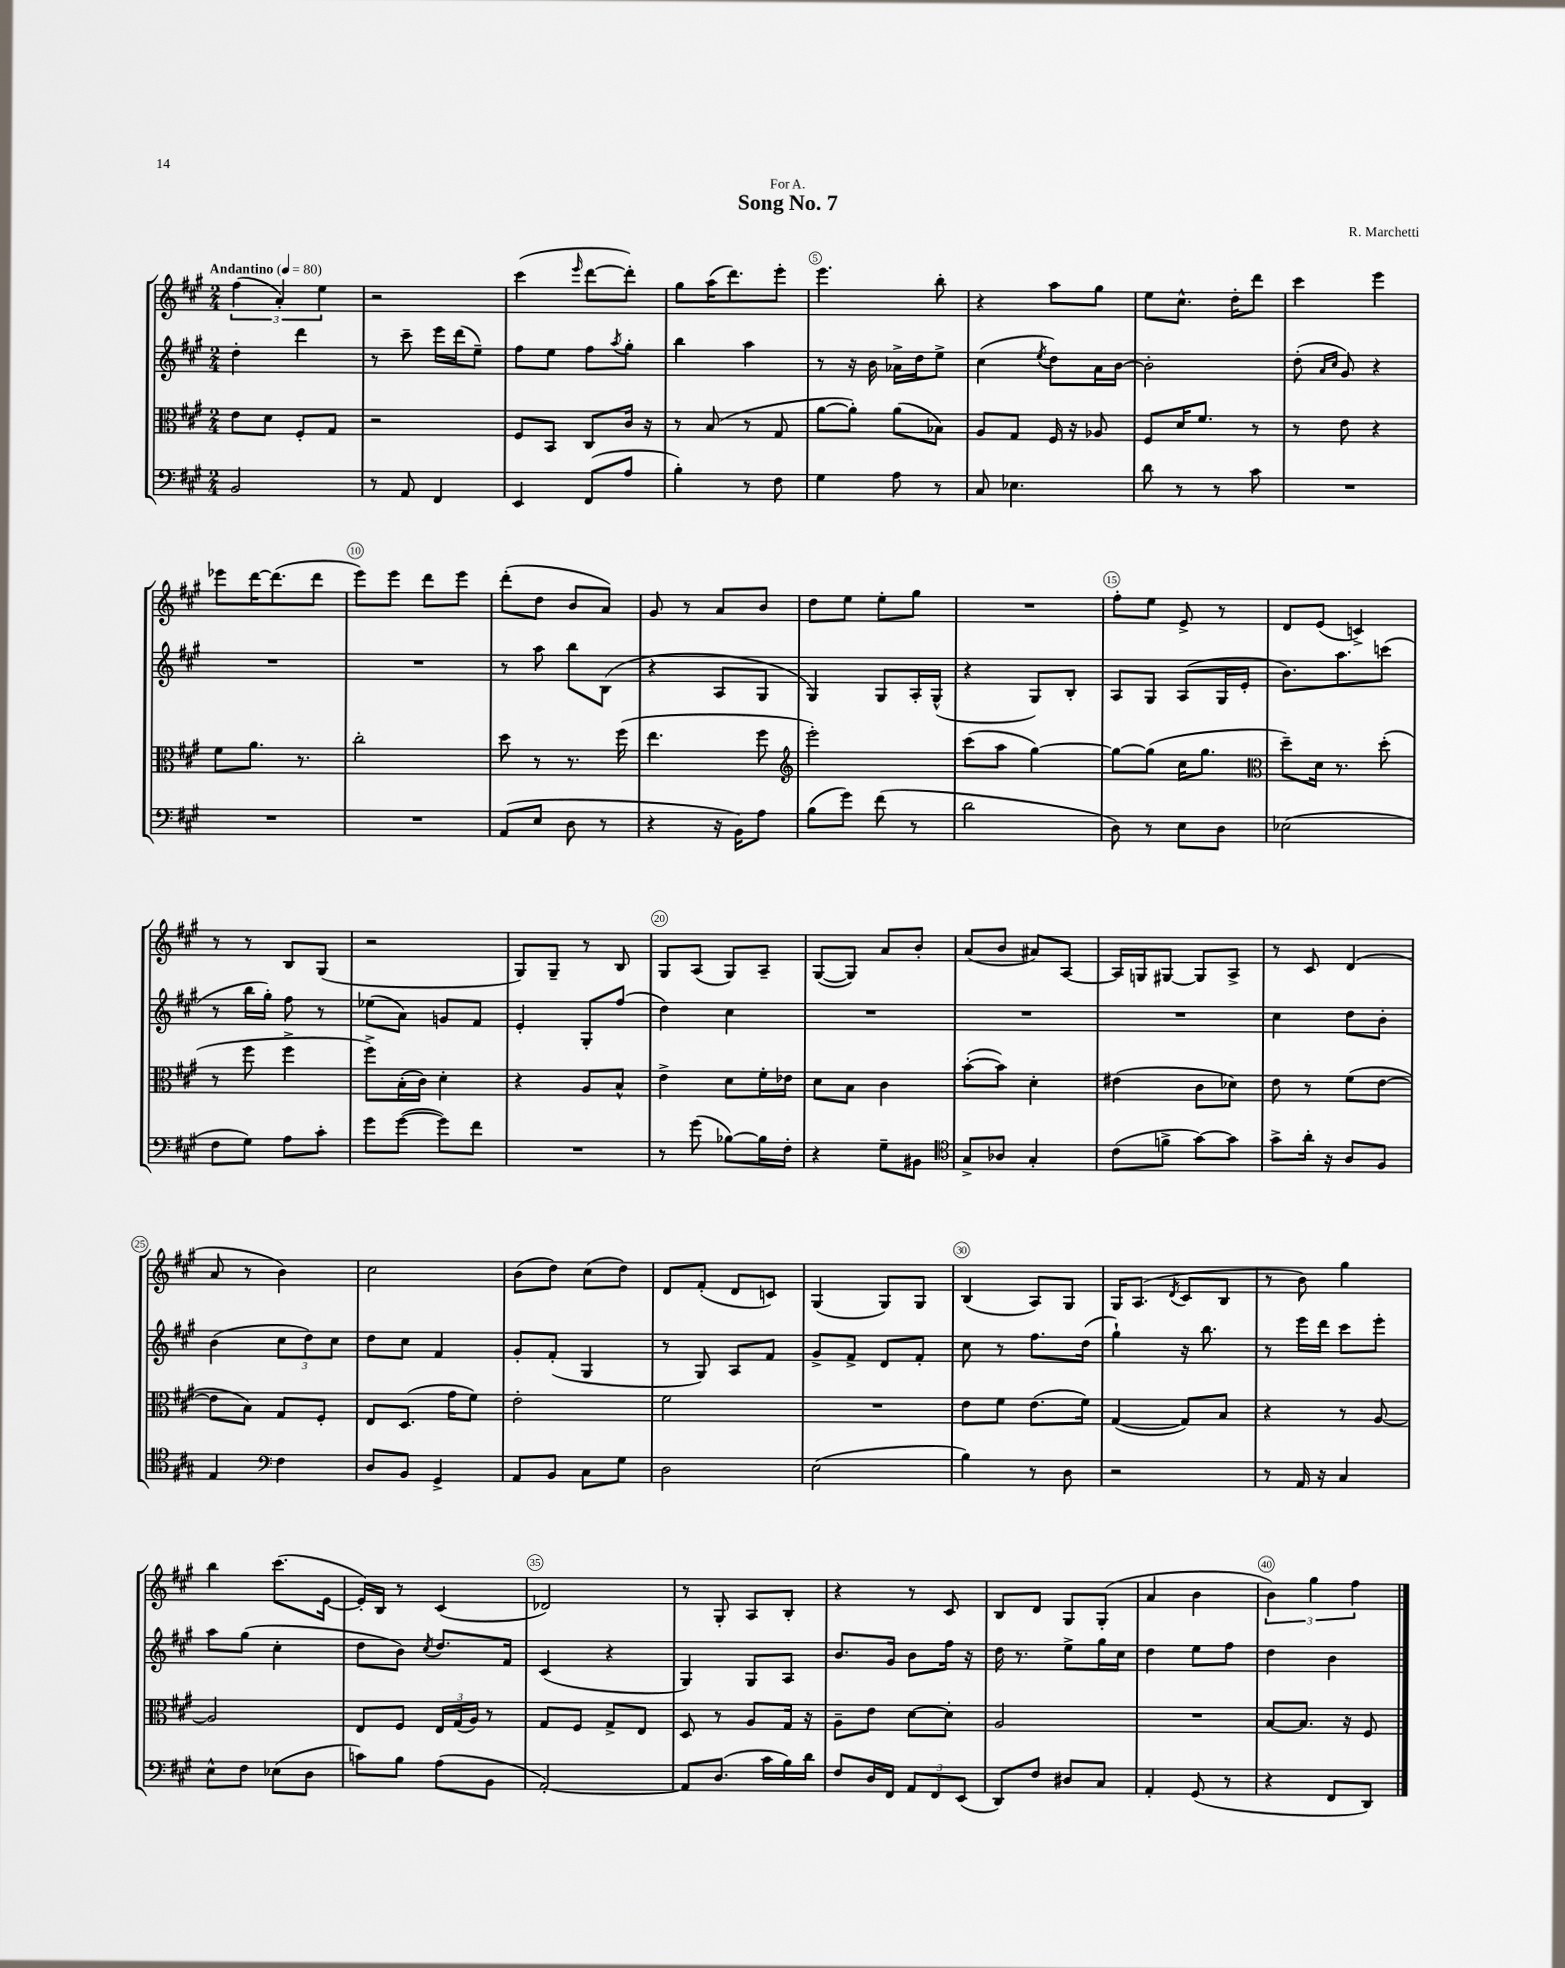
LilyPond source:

\header { title = "Song No. 7" composer = "R. Marchetti" dedication = "For A." }
<<
\new StaffGroup <<
\new Staff = "s0" {
    \clef treble \key a \major \numericTimeSignature \time 2/4 \tempo "Andantino" 4 = 80
    \tuplet 3/2 { fis''4( a'4-.) e''4 } |
    r2 |
    cis'''4( \grace { e'''16 } d'''8~ d'''8-.) |
    gis''8 a''16( d'''8.) e'''8-. |
    e'''4. b''8-. |
    r4 a''8 gis''8 |
    e''8 cis''8.-^ d''16-. d'''8 |
    cis'''4 e'''4 |
    ees'''8 d'''16~ d'''8.( d'''8 |
    e'''8) e'''8 d'''8 e'''8 |
    d'''8-.( d''8 b'8 a'8) |
    gis'8 r8 a'8 b'8 |
    d''8 e''8 e''8-. gis''8 |
    R2 |
    fis''8-. e''8 e'8-> r8 |
    d'8 e'8( c'4->) |
    r8 r8 b8 gis8( |
    r2 |
    gis8) gis8-- r8 b8 |
    gis8 a8( gis8) a8-- |
    gis8~( gis8) a'8 b'8-. |
    a'8( b'8 ais'8) a8~ |
    a16 g16 gis8~ gis8 a8-> |
    r8 cis'8 d'4( |
    a'8 r8 b'4) |
    cis''2 |
    b'8( d''8) cis''8( d''8) |
    d'8 fis'8-.( d'8 c'8) |
    gis4( gis8) gis8 |
    b4( a8) gis8 |
    gis16 a8.( \acciaccatura { d'8 } cis'8 b8 |
    r8 b'8) gis''4 |
    b''4 cis'''8.( e'16~ |
    e'16-.) b16 r8 cis'4( |
    des'2) |
    r8 gis8-. a8 b8-. |
    r4 r8 cis'8 |
    b8 d'8 gis8 gis8-.( |
    a'4 b'4 |
    \tuplet 3/2 { b'4) gis''4 fis''4 } \bar "|." |
}
\new Staff = "s1" {
    \clef treble \key a \major \numericTimeSignature \time 2/4
    d''4-. d'''4 |
    r8 cis'''8-- e'''16 d'''16( e''8--) |
    fis''8 e''8 fis''8 \acciaccatura { a''8 } gis''8-. |
    b''4 a''4 |
    r8 r16 b'16 aes'16-> d''16 e''8-> |
    cis''4( \acciaccatura { e''8 } d''8) a'16 b'16~ |
    b'2-. |
    d''8-.( \grace { a'16 cis''16 } gis'8) r4 |
    R2 |
    R2 |
    r8 a''8 b''8 b8( |
    r4 a8 gis8 |
    gis4) gis8 a16-. gis16-^( |
    r4 gis8) b8-. |
    a8 gis8 a8( gis16 e'16-. |
    b'8.) a''8. c'''8( |
    r8 b''16 gis''16-.) fis''8 r8 |
    ees''8( a'8) g'8 fis'8 |
    e'4-. gis8-. fis''8( |
    d''4) cis''4 |
    R2 |
    R2 |
    R2 |
    cis''4 d''8 b'8-. |
    b'4( \tuplet 3/2 { cis''8 d''8) cis''8 } |
    d''8 cis''8 fis'4 |
    gis'8-. fis'8-.( gis4 |
    r8 gis8) a8 fis'8 |
    gis'8-> fis'8-> d'8 fis'8-. |
    cis''8 r8 fis''8. d''16( |
    gis''4-!) r16 b''8. |
    r8 e'''16 d'''16 cis'''8 e'''8-. |
    a''8 gis''8( cis''4-. |
    d''8 b'8) \acciaccatura { cis''8 } d''8. fis'16 |
    cis'4( r4 |
    gis4) gis8 a8 |
    b'8. gis'16 b'8 fis''16 r16 |
    d''16 r8. e''8-> gis''16 cis''16 |
    d''4 e''8 fis''8 |
    d''4 b'4 \bar "|." |
}
\new Staff = "s2" {
    \clef alto \key a \major \numericTimeSignature \time 2/4
    e'8 d'8 fis8-. gis8 |
    r2 |
    fis8 b,8 cis8 cis'16 r16 |
    r8 b8( r8 gis8 |
    a'8~ a'8-.) a'8( bes8) |
    a8 gis8 fis16 r16 aes8 |
    fis8 d'16 fis'8. r8 |
    r8 e'8 r4 |
    fis'8 a'8. r8. |
    cis''2-. |
    d''8 r8 r8. fis''16( |
    e''4. fis''8 |
    \clef treble e'''2-.) |
    cis'''8( a''8 gis''4~) |
    gis''8~ gis''8( cis''16 gis''8. |
    \clef alto d''8--) d'16 r8. d''8-.( |
    r8 fis''8 fis''4-> |
    fis''8->) b16-.( cis'16) d'4-. |
    r4 a8 b8-^ |
    e'4-> d'8 fis'16-. ees'16 |
    d'8 b8 cis'4 |
    b'8~-.( b'8) d'4-. |
    eis'4( cis'8 des'8) |
    e'8 r8 fis'8( e'8~ |
    e'8 b8) gis8 fis8-. |
    e8 d8.( gis'16 fis'8) |
    e'2-. |
    fis'2 |
    R2 |
    e'8 fis'8 e'8.( fis'16) |
    gis4~( gis8) b8 |
    r4 r8 a8~ |
    a2 |
    e8 fis8 \tuplet 3/2 { e16 gis16( a16) } r8 |
    gis8 fis8 gis8-> e8 |
    d8 r8 a8 gis16 r16 |
    a8-- e'8 d'8~ d'8-. |
    a2 |
    R2 |
    b8~ b8. r16 fis8 \bar "|." |
}
\new Staff = "s3" {
    \clef bass \key a \major \numericTimeSignature \time 2/4
    b,2 |
    r8 a,8 fis,4 |
    e,4 fis,8( a8 |
    b4-.) r8 fis8 |
    gis4 a8 r8 |
    cis8 ees4. |
    d'8 r8 r8 cis'8 |
    R2 |
    R2 |
    R2 |
    a,8( e8 d8 r8 |
    r4 r16 b,16) a8 |
    b8( gis'8) fis'8( r8 |
    d'2 |
    d8) r8 e8 d8 |
    ees2( |
    fis8 gis8) a8 cis'8-. |
    gis'8 gis'8~( gis'8) fis'8 |
    R2 |
    r8 gis'8( bes8~) bes16 fis16-. |
    r4 gis8-- bis,8 |
    \clef tenor gis8-> aes8 gis4-. |
    cis'8( f'8-> gis'8~) gis'8 |
    gis'8-> a'16-. r16 a8 fis8 |
    e4 \clef bass fis4 |
    d8 b,8 gis,4-> |
    a,8 b,8 cis8 gis8 |
    d2 |
    e2( |
    b4) r8 d8 |
    r2 |
    r8 a,16 r16 cis4 |
    e8-^ fis8 ees8( d8 |
    c'8) b8 a8( b,8 |
    a,2~-.) |
    a,8 d8.( cis'16 b16) d'16 |
    fis8 d16 fis,16 \tuplet 3/2 { a,8 fis,8 e,8( } |
    d,8) fis8 dis8 cis8 |
    a,4-. gis,8( r8 |
    r4 fis,8 d,8) \bar "|." |
}
>>
>>
\layout { \context { \Score \override BarNumber.break-visibility = ##(#f #t #t) barNumberVisibility = #(every-nth-bar-number-visible 5) \override BarNumber.stencil = #(make-stencil-circler 0.1 0.3 ly:text-interface::print) } }
